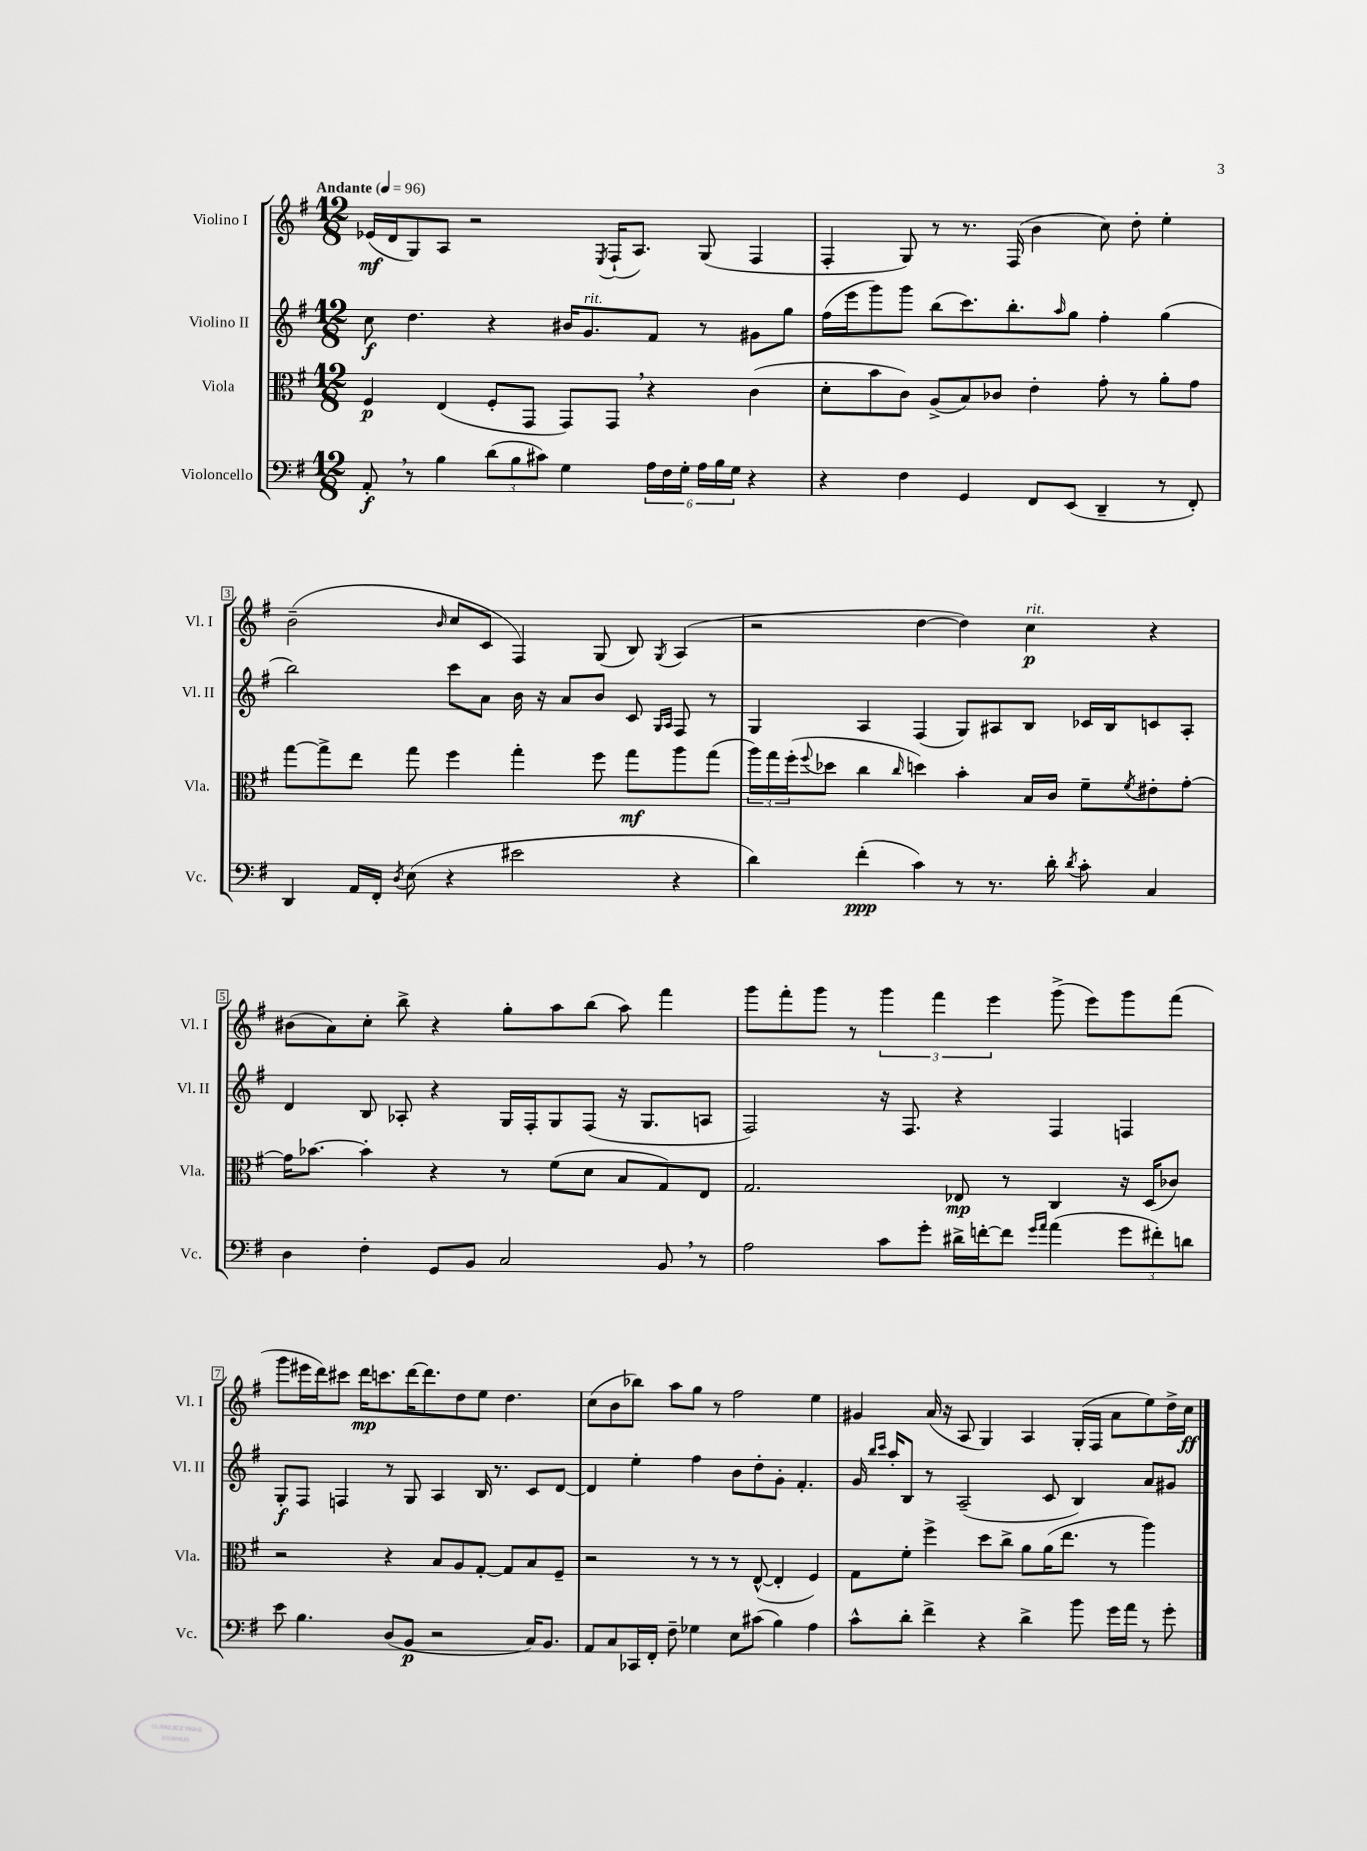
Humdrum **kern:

**kern	**dynam	**kern	**dynam	**kern	**dynam	**kern	**dynam
*part4	*part4	*part3	*part3	*part2	*part2	*part1	*part1
*staff4	*staff4	*staff3	*staff3	*staff2	*staff2	*staff1	*staff1
*I"Violoncello	*	*I"Viola	*	*I"Violino II	*	*I"Violino I	*
*I'Vc.	*	*I'Vla.	*	*I'Vl. II	*	*I'Vl. I	*
*clefF4	*	*clefC3	*	*clefG2	*	*clefG2	*
*k[f#]	*	*k[f#]	*	*k[f#]	*	*k[f#]	*
*M12/8	*	*M12/8	*	*M12/8	*	*M12/8	*
*MM96	*	*MM96	*	*MM96	*	*MM96	*
=1	=1	=1	=1	=1	=1	=1	=1
!	!	!	!	!	!	!LO:TX:a:B:t=Andante	!
8AA',/	f	4F#/	p	8cc\	f	(16e-X/LL	mf
.	.	.	.	.	.	16d/J	.
8r	.	.	.	4.dd\	.	8G/)	.
4B\	.	(4E/	.	.	.	8A/J	.
.	.	.	.	.	.	2r	.
(12d\L	.	8F#'/L	.	4r	.	.	.
12B\	.	.	.	.	.	.	.
.	.	8GG/J	.	.	.	.	.
12c#X\J)	.	.	.	.	.	.	.
4G\	.	8GG/L)	.	16b#X/KL	.	.	.
!	!	!	!	!LO:TX:a:i:t=rit.	!	!	!
.	.	.	.	8.g/	.	.	.
.	.	.	.	.	.	8qE/	.
.	.	8GG,/J	.	.	.	(16F#`/KL	.
.	.	.	.	.	.	8.A/J)	.
24A\LL	.	4r	.	8f#/J	.	.	.
24F#\	.	.	.	.	.	.	.
24G'\JJ	.	.	.	.	.	.	.
24A\LL	.	.	.	8r	.	(8G/	.
24B\	.	.	.	.	.	.	.
24G\JJ	.	.	.	.	.	.	.
4r	.	(4c\	.	8g#X\L	.	4F#/	.
.	.	.	.	8gg\J	.	.	.
=2	=2	=2	=2	=2	=2	=2	=2
4r	.	8d'\L	.	(16ff#\LL	.	4F#'/	.
.	.	.	.	16eee\J	.	.	.
.	.	8b\	.	8ggg\)	.	.	.
4F#\	.	8c\J)	.	8ggg\J	.	8G/)	.
.	.	(8A^/L	.	(8bb\L	.	8r	.
4GG/	.	8B/)	.	8.ccc\)	.	8.r	.
.	.	8c-X/J	.	.	.	.	.
.	.	.	.	8.bb'\	.	(16F#/	.
8FF#/L	.	4e'\	.	.	.	4b\	.
.	.	.	.	16qqaa/	.	.	.
(8EE/J	.	.	.	8gg\J	.	.	.
4DD~/	.	8g'\	.	4ff#'\	.	8cc\)	.
.	.	8r	.	.	.	8dd'\	.
8r	.	8a'\L	.	(4gg\	.	4ee'\	.
8FF#'/)	.	8g\J	.	.	.	.	.
!!LO:LB:g=z
=3	=3	=3	=3	=3	=3	=3	=3
4DD/	.	[8gg\L	.	2bb\)	.	(2b~\	.
.	.	8gg^\]	.	.	.	.	.
16AA/LL	.	8ee\J	.	.	.	.	.
16FF#'/JJ	.	.	.	.	.	.	.
8qD/	.	.	.	.	.	.	.
(8E\	.	8gg\	.	.	.	.	.
.	.	.	.	.	.	16qqb/	.
4r	.	4ff#\	.	8ccc\L	.	8cc/L	.
.	.	.	.	8a\J	.	8c/J	.
2e#X\	.	4gg'\	.	16b\	.	4F#/)	.
.	.	.	.	16r	.	.	.
.	.	.	.	8a/L	.	.	.
.	.	8ff#\	.	8b/J	.	(8G/	.
.	.	8gg\L	mf	8c/	.	8B/)	.
.	.	.	.	16qqG/LL	.	.	.
.	.	.	.	16qqA/JJ	.	8qG/	.
4r	.	8aa\	.	8F#/	.	(4A/	.
.	.	(8gg\J	.	8r	.	.	.
=4	=4	=4	=4	=4	=4	=4	=4
4d\)	.	24aa\LL)	.	4G/	.	2r	.
.	.	24gg\	.	.	.	.	.
.	.	(24ff#'\J	.	.	.	.	.
.	.	8qqff#/	.	.	.	.	.
.	.	8dd-X\J	.	.	.	.	.
(4f#'\	ppp	4cc\	.	4A/	.	.	.
.	.	16qqcc/	.	.	.	.	.
4c\)	.	4ddn\)	.	(4F#/	.	[4dd\	.
8r	.	4b'\	.	8G/L)	.	4dd\])	.
8.r	.	.	.	8A#X/	.	.	.
!	!	!	!	!	!	!LO:TX:a:i:t=rit.	!
.	.	16B/LL	.	8B/J	.	4cc\	p
16d'\	.	16c/JJ	.	.	.	.	.
8qd/	.	.	.	.	.	.	.
8c'\	.	8f#~\L	.	16c-X/LL	.	.	.
.	.	.	.	16B/J	.	.	.
.	.	8qf#/	.	.	.	.	.
4C/	.	8e#X'\	.	8cn/	.	4r	.
.	.	[8g'\J	.	8A#'/J	.	.	.
!!LO:LB:g=z
=5	=5	=5	=5	=5	=5	=5	=5
4D\	.	16g\KL]	.	4d/	.	(8b#X\L	.
.	.	[8.b-X\J	.	.	.	.	.
.	.	.	.	.	.	8a\)	.
4F#'\	.	4b-'\]	.	8B/	.	8cc'\J	.
.	.	.	.	8A-X'/	.	8bb^\	.
8GG/L	.	4r	.	4r	.	4r	.
8BB/J	.	.	.	.	.	.	.
2C/	.	8r	.	16G/LL	.	8gg'\L	.
.	.	.	.	16F#'/J	.	.	.
.	.	(8f#\L	.	8G/	.	8aa\	.
.	.	8d\J	.	(8F#/J	.	(8bb\J	.
.	.	8B/L	.	16r	.	8aa\)	.
.	.	.	.	8.G/L	.	.	.
8BB,/	.	8G/)	.	.	.	4fff#\	.
8r	.	8E/J	.	8An/J	.	.	.
=6	=6	=6	=6	=6	=6	=6	=6
2A\	.	2.G/	.	2F#/)	.	8ggg\L	.
.	.	.	.	.	.	8fff#'\	.
.	.	.	.	.	.	8ggg\J	.
.	.	.	.	.	.	8r	.
8c\L	.	.	.	16r	.	6ggg\	.
.	.	.	.	8.F#/	.	.	.
8g'\J	.	.	.	.	.	.	.
.	.	.	.	.	.	6fff#\	.
16d#X^\LL	.	8E-X/	mp	4r	.	.	.
[16fn'\J	.	.	.	.	.	.	.
.	.	.	.	.	.	6eee\	.
8f\J]	.	8r	.	.	.	.	.
16qqg/LL	.	.	.	.	.	.	.
16qqa/JJ	.	.	.	.	.	.	.
(4a\	.	4C/	.	4F#/	.	(8ggg^\	.
.	.	.	.	.	.	8eee\L)	.
12g\L	.	16r	.	4Fn/	.	8ggg\	.
.	.	(16D/KL	.	.	.	.	.
12f#X'\)	.	.	.	.	.	.	.
.	.	8c-X/J)	.	.	.	(8fff#\J	.
12dn\J	.	.	.	.	.	.	.
!!LO:LB:g=z
=7	=7	=7	=7	=7	=7	=7	=7
8e\	.	2r	.	8G'/L	f	8ggg\L	.
4.B\	.	.	.	8F#/J	.	16eee#X\L	.
.	.	.	.	.	.	16ddd\J)	.
.	.	.	.	4Fn/	.	8ccc#X\J	.
.	.	.	.	.	.	16ddd\KL	mp
.	.	.	.	.	.	8.cccn\	.
(8D/L	.	4r	.	8r	.	.	.
8BB/J	p	.	.	8G/	.	[16ddd\K	.
.	.	.	.	.	.	8.ddd\]	.
2r	.	8B/L	.	4A/	.	.	.
.	.	8A/	.	.	.	8dd\	.
.	.	[8G'/J	.	16B/	.	8ee\J	.
.	.	.	.	8.r	.	.	.
.	.	8G/L]	.	.	.	4.dd\	.
16C/KL)	.	8B/	.	8c/L	.	.	.
8.BB/J	.	.	.	.	.	.	.
.	.	8F#~/J	.	[8d/J	.	.	.
=8	=8	=8	=8	=8	=8	=8	=8
8AA/L	.	2r	.	4d/]	.	(8cc\L	.
8C/	.	.	.	.	.	8b\	.
16CC-X/L	.	.	.	4ee'\	.	8bb-X\J)	.
16FF#'/JJ	.	.	.	.	.	.	.
8F#~\	.	.	.	.	.	8aa\L	.
4G-X\	.	8r	.	4ff#\	.	8gg\J	.
.	.	8r	.	.	.	8r	.
8E\L	.	8r	.	8b\L	.	2ff#\	.
(8c#X\J	.	([8E^^/	.	8dd'\	.	.	.
4B\)	.	4E'/]	.	8g'\J	.	.	.
.	.	.	.	4.f#'/	.	.	.
4A\	.	4F#/)	.	.	.	4ee\	.
=9	=9	=9	=9	=9	=9	=9	=9
8c^^\L	.	8G\L	.	16g/	.	4g#X/	.
.	.	.	.	16qqbb/LL	.	.	.
.	.	.	.	16qqccc/JJ	.	.	.
.	.	.	.	16aa'/KL	.	.	.
8d'\J	.	8f#'\J	.	8B/J	.	.	.
4f#^\	.	4ff#^\	.	8r	.	(16a/	.
.	.	.	.	.	.	16r	.
.	.	.	.	(2A~/	.	8A/	.
4r	.	8dd\L	.	.	.	4G/)	.
.	.	8cc^\J	.	.	.	.	.
4d^\	.	8a\L	.	.	.	4A/	.
.	.	(16a\K	.	8c/	.	.	.
.	.	8.ee\J	.	.	.	.	.
8b\	.	.	.	4B/)	.	(16G'/LL	.
.	.	.	.	.	.	16F#/JJ	.
16g\LL	.	8r	.	.	.	8a\L	.
16a\JJ	.	.	.	.	.	.	.
8r	.	4aa\)	.	8a/L	.	8ee\)	.
8g'\	.	.	.	8g#X/J	.	16dd^\L	.
.	.	.	.	.	.	16cc\JJ	ff
==	==	==	==	==	==	==	==
*-	*-	*-	*-	*-	*-	*-	*-
